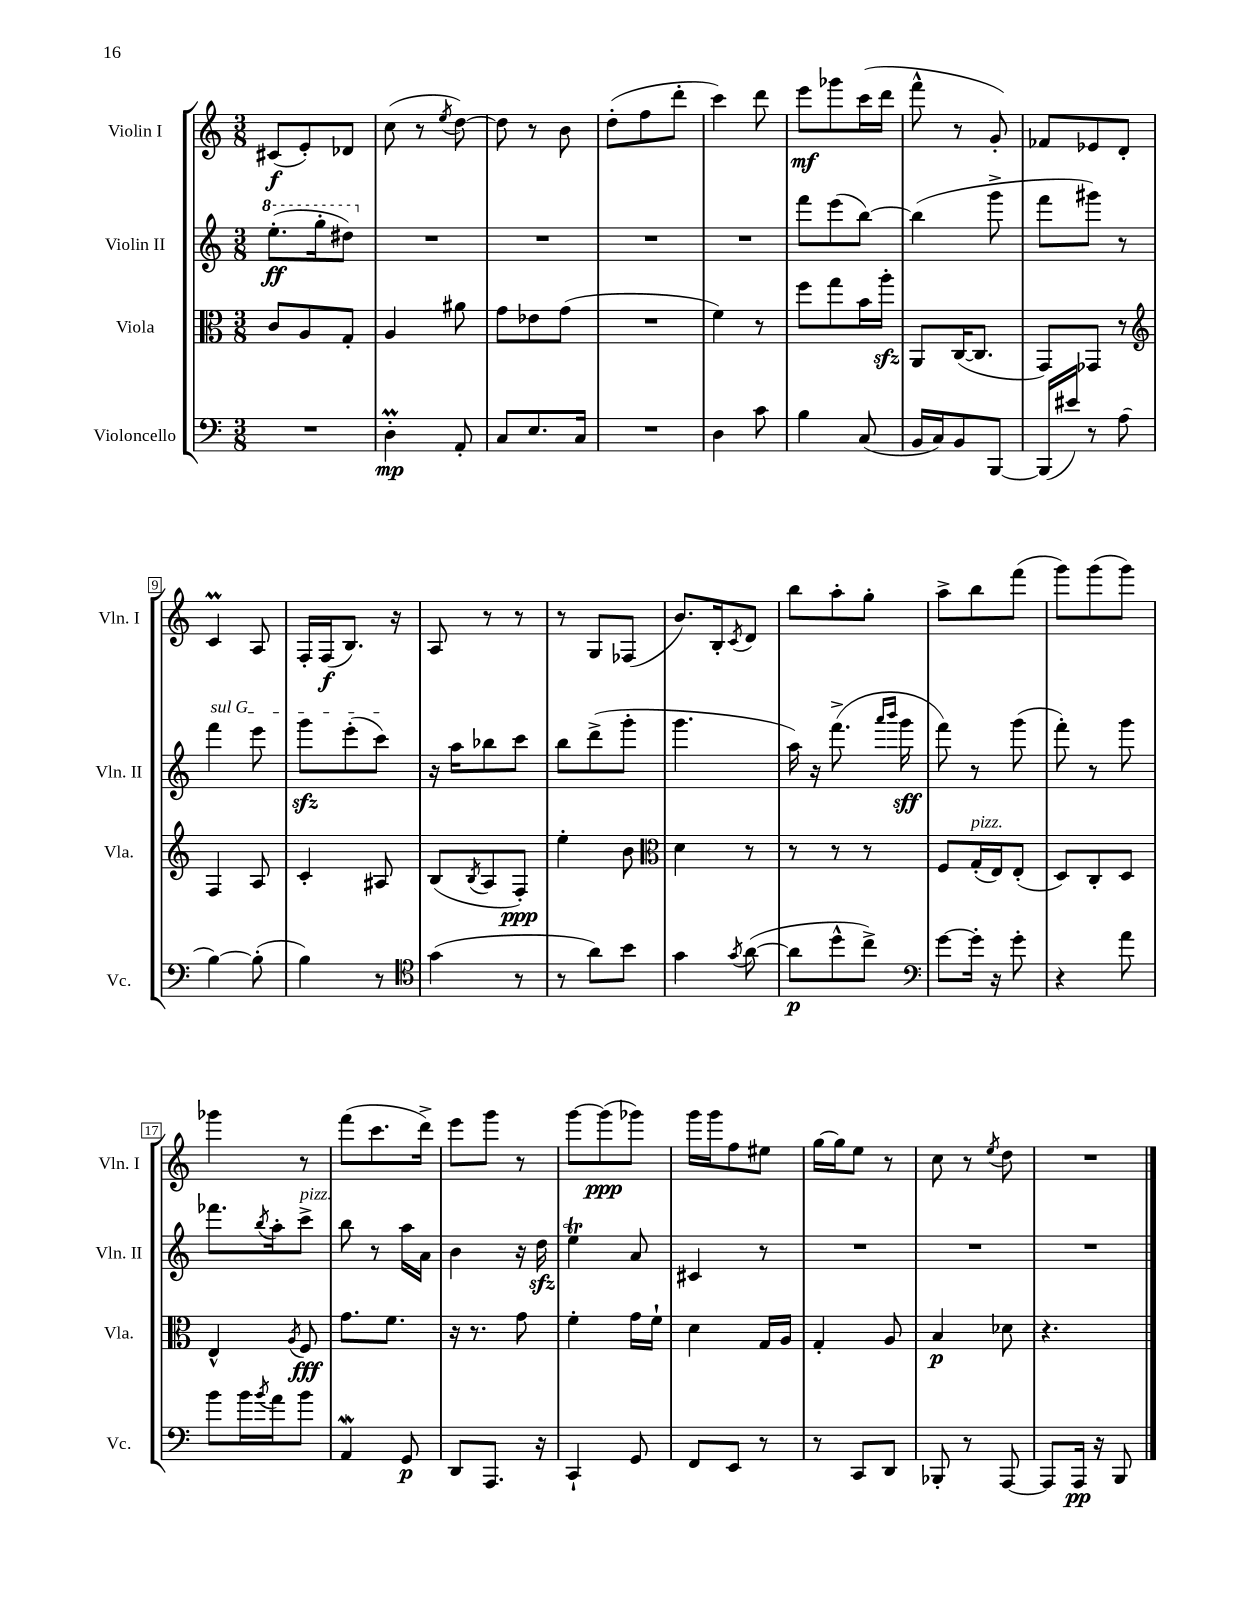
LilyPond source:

<<
\new StaffGroup <<
\new Staff = "s0" \with { instrumentName = "Violin I" shortInstrumentName = "Vln. I" } {
    \clef treble \key c \major \numericTimeSignature \time 3/8
    cis'8\f( e'8-.) des'8 |
    c''8( r8 \acciaccatura { e''8 } d''8~) |
    d''8 r8 b'8 |
    d''8-.( f''8 d'''8-. |
    c'''4) d'''8 |
    e'''8\mf ges'''8 c'''16( d'''16 |
    f'''8-^ r8 g'8-.) |
    fes'8 ees'8 d'8-. |
    c'4\prall a8 |
    f16-. f16\f( b8.) r16 |
    a8 r8 r8 |
    r8 g8 fes8( |
    b'8.) b16-. \acciaccatura { c'8 } d'8 |
    b''8 a''8-. g''8-. |
    a''8-> b''8 f'''8( |
    g'''8) g'''8( g'''8) |
    ges'''4 r8 |
    f'''8( c'''8. d'''16->) |
    e'''8 g'''8 r8 |
    g'''8~ g'''8\ppp( ges'''8) |
    g'''16 g'''16 f''8 eis''8 |
    g''16~ g''16 e''8 r8 |
    c''8 r8 \acciaccatura { e''8 } d''8 |
    R4. \bar "|." |
}
\new Staff = "s1" \with { instrumentName = "Violin II" shortInstrumentName = "Vln. II" } {
    \clef treble \key c \major \numericTimeSignature \time 3/8
    \ottava #1 e'''8.-.\ff( g'''16-. dis'''8) \ottava #0 |
    R4. |
    R4. |
    R4. |
    R4. |
    f'''8 e'''8( b''8~) |
    b''4( g'''8-> |
    f'''8 gis'''8) r8 |
    \once \override TextSpanner.bound-details.left.text = \markup { \italic "sul G" } f'''4\startTextSpan e'''8 |
    g'''8\sfz e'''8-.( c'''8\stopTextSpan) |
    r16 a''16 bes''8 c'''8 |
    b''8 d'''8->( g'''8-. |
    g'''4. |
    a''16) r16 f'''8.->( \grace { a'''16 b'''16 } g'''16\sff |
    f'''8) r8 g'''8( |
    f'''8-.) r8 g'''8 |
    fes'''8. \acciaccatura { b''8 } a''16-. c'''8->^\markup { \italic "pizz." } |
    b''8 r8 a''16 a'16 |
    b'4 r16 d''16\sfz |
    e''4\trill a'8 |
    cis'4 r8 |
    R4. |
    R4. |
    R4. \bar "|." |
}
\new Staff = "s2" \with { instrumentName = "Viola" shortInstrumentName = "Vla." } {
    \clef alto \key c \major \numericTimeSignature \time 3/8
    c'8 a8 g8-. |
    a4 ais'8 |
    g'8 ees'8 g'8( |
    R4. |
    f'4) r8 |
    f''8 g''8 b'16 a''16-.\sfz |
    a,8 c16~( c8. |
    g,8) ges,8 r8 |
    \clef treble f4 a8 |
    c'4-. ais8 |
    b8( \acciaccatura { b8 } a8 f8-.\ppp) |
    e''4-. b'8 |
    \clef alto d'4 r8 |
    r8 r8 r8 |
    f8 g16-.^\markup { \italic "pizz." }( e16) e8-.( |
    d8) c8-. d8 |
    e4-^ \acciaccatura { a8 } f8\fff |
    g'8. f'8. |
    r16 r8. g'8 |
    f'4-. g'16 f'16-! |
    d'4 g16 a16 |
    g4-. a8 |
    b4\p des'8 |
    r4. \bar "|." |
}
\new Staff = "s3" \with { instrumentName = "Violoncello" shortInstrumentName = "Vc." } {
    \clef bass \key c \major \numericTimeSignature \time 3/8
    R4. |
    d4-.\prall\mp a,8-. |
    c8 e8. c16 |
    R4. |
    d4 c'8 |
    b4 c8( |
    b,16 c16) b,8 b,,8~ |
    b,,16( eis'16) r8 a8( |
    b4~) b8-.( |
    b4) r8 |
    \clef tenor g'4( r8 |
    r8 a'8) b'8 |
    g'4 \acciaccatura { g'8 } a'8~( |
    a'8\p d''8-^ c''8->) |
    \clef bass g'8~ g'16-. r16 g'8-. |
    r4 a'8 |
    b'8 b'16 \acciaccatura { b'8 } a'16 b'8 |
    a,4\mordent g,8\p |
    d,8 a,,8. r16 |
    c,4-! g,8 |
    f,8 e,8 r8 |
    r8 c,8 d,8 |
    bes,,8-. r8 a,,8~ |
    a,,8 a,,16\pp r16 b,,8 \bar "|." |
}
>>
>>
\layout { \context { \Score \override BarNumber.stencil = #(make-stencil-boxer 0.1 0.3 ly:text-interface::print) } }
